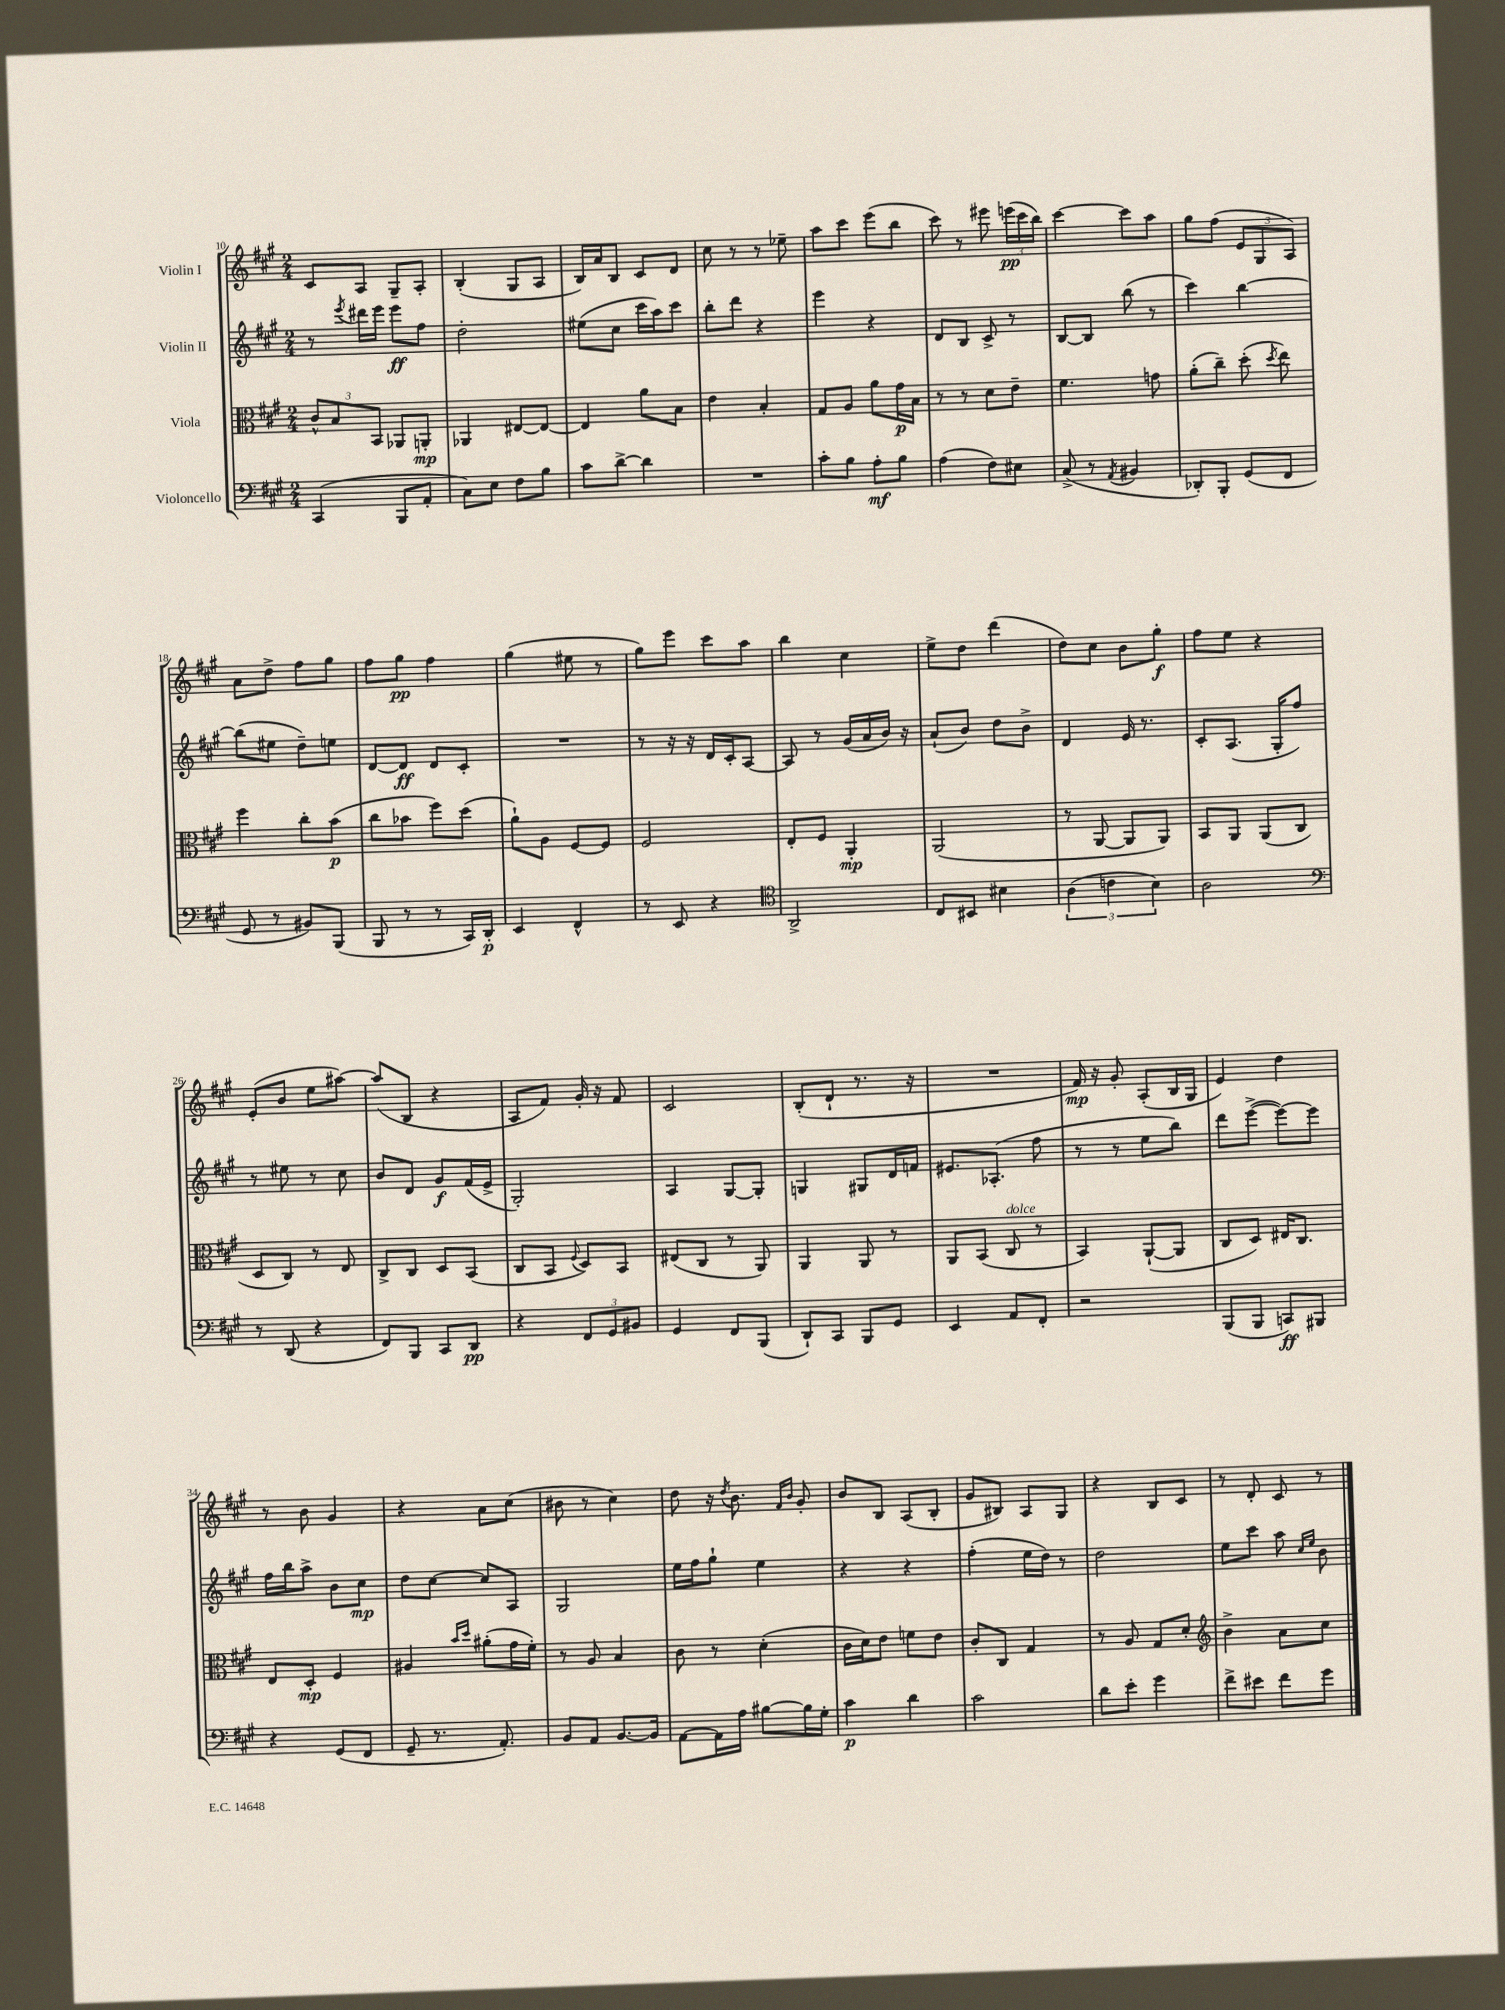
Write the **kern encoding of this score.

**kern	**dynam	**kern	**dynam	**kern	**dynam	**kern	**dynam
*part4	*part4	*part3	*part3	*part2	*part2	*part1	*part1
*staff4	*staff4	*staff3	*staff3	*staff2	*staff2	*staff1	*staff1
*I"Violoncello	*	*I"Viola	*	*I"Violin II	*	*I"Violin I	*
*clefF4	*	*clefC3	*	*clefG2	*	*clefG2	*
*k[f#c#g#]	*	*k[f#c#g#]	*	*k[f#c#g#]	*	*k[f#c#g#]	*
*M2/4	*	*M2/4	*	*M2/4	*	*M2/4	*
=10	=10	=10	=10	=10	=10	=10	=10
(4CC#/	.	12c#^^/L	.	8r	.	8c#/L	.
.	.	12B/	.	.	.	.	.
.	.	.	.	8qeee/	.	.	.
.	.	.	.	16ddd#X\LL	.	8A/J	.
.	.	12BB/J	.	.	.	.	.
.	.	.	.	16eee\JJ	.	.	.
8BBB/L	.	8AA-X/L	.	8eee\L	ff	8G#~/L	.
8AA'/J	.	8AAn'/J	mp	8ff#\J	.	8A'/J	.
=11	=11	=11	=11	=11	=11	=11	=11
8C#\L)	.	4AA-X/	.	2dd'\	.	(4B'/	.
8E\J	.	.	.	.	.	.	.
8F#\L	.	[8E#X/L	.	.	.	8G#/L	.
8B\J	.	8E#/J_	.	.	.	8A/J	.
=12	=12	=12	=12	=12	=12	=12	=12
8c#\L	.	4E#/]	.	(8ee#X\L	.	16B/LL)	.
.	.	.	.	.	.	16a/J	.
[8d^\J	.	.	.	8cc#\J	.	8B/J	.
4d\]	.	8a\L	.	16ccc#\LL	.	8c#/L	.
.	.	.	.	16aa\J)	.	.	.
.	.	8B\J	.	8ccc#\J	.	8d/J	.
=13	=13	=13	=13	=13	=13	=13	=13
2r	.	4e\	.	8bb'\L	.	8cc#\	.
.	.	.	.	8ddd\J	.	8r	.
.	.	4B'/	.	4r	.	8r	.
.	.	.	.	.	.	8ee-X~\	.
=14	=14	=14	=14	=14	=14	=14	=14
8c#'\L	.	8G#/L	.	4eee\	.	8aa\L	.
8B\J	.	8A/J	.	.	.	8ccc#\J	.
8A'\L	mf	8a\L	.	4r	.	(8eee\L	.
8B\J	.	16g#\L	p	.	.	8bb\J	.
.	.	16B\JJ	.	.	.	.	.
=15	=15	=15	=15	=15	=15	=15	=15
(4A\	.	8r	.	8d/L	.	8ccc#\)	.
.	.	8r	.	8B/J	.	8r	.
8F#\L)	.	8d\L	.	8c#^/	.	8eee#X\	.
8E#X\J	.	8e~\J	.	8r	.	(24eeen\LL	pp
.	.	.	.	.	.	24ccc#\	.
.	.	.	.	.	.	24bb\JJ)	.
=16	=16	=16	=16	=16	=16	=16	=16
(8C#^/	.	4.f#\	.	[8B/L	.	[4ccc#\	.
8r	.	.	.	8B/J]	.	.	.
8qAA/	.	.	.	.	.	.	.
4BB#X/	.	.	.	(8bb\	.	8ccc#\L]	.
.	.	8gn\	.	8r	.	8aa\J	.
=17	=17	=17	=17	=17	=17	=17	=17
8DD-X'/L)	.	(8a'\L	.	4ccc#\)	.	8gg#\L	.
8BBB'/J	.	8cc#~\J)	.	.	.	(8ff#\J	.
(8GG#/L	.	(8dd'\	.	[4bb\	.	12e/L	.
.	.	.	.	.	.	12G#/	.
.	.	8qdd/	.	.	.	.	.
8FF#/J	.	8ee\)	.	.	.	.	.
.	.	.	.	.	.	12A/J)	.
!!LO:LB:g=z
=18	=18	=18	=18	=18	=18	=18	=18
8GG#/	.	4ff#\	.	(8bb\L]	.	8a\L	.
8r	.	.	.	8ee#X\J	.	8dd^\J	.
8BB#X/L)	.	8cc#'\L	.	8dd~\L)	.	8ff#\L	.
(8BBB/J	.	(8b\J	p	8een\J	.	8gg#\J	.
=19	=19	=19	=19	=19	=19	=19	=19
8BBB/	.	8cc#\L	.	[8d/L	.	8ff#\L	.
8r	.	8b-X\J	.	8d/J]	ff	8gg#\J	pp
8r	.	8ff#\L)	.	8d/L	.	4ff#\	.
16CC#/LL)	.	(8dd\J	.	8c#'/J	.	.	.
16DD'/JJ	p	.	.	.	.	.	.
=20	=20	=20	=20	=20	=20	=20	=20
4EE/	.	8a`\L)	.	2r	.	(4gg#\	.
.	.	8A\J	.	.	.	.	.
4FF#^^/	.	[8F#/L	.	.	.	8ee#X\	.
.	.	8F#/J]	.	.	.	8r	.
=21	=21	=21	=21	=21	=21	=21	=21
8r	.	2F#/	.	8r	.	8gg#\L)	.
8EE/	.	.	.	16r	.	8eee\J	.
.	.	.	.	16r	.	.	.
4r	.	.	.	16d/LL	.	8ccc#\L	.
.	.	.	.	16c#'/J	.	.	.
.	.	.	.	[8A/J	.	8aa\J	.
=22	=22	=22	=22	=22	=22	=22	=22
*clefC4	*	*	*	*	*	*	*
2AA^/	.	8E'/L	.	8A/]	.	4bb\	.
.	.	8F#/J	.	8r	.	.	.
.	.	4AA'/	mp	(16g#/LL	.	4cc#\	.
.	.	.	.	16a/	.	.	.
.	.	.	.	16b/JJ)	.	.	.
.	.	.	.	16r	.	.	.
=23	=23	=23	=23	=23	=23	=23	=23
8C#/L	.	(2AA/	.	(8a`/L	.	8ee^\L	.
8BB#X/J	.	.	.	8b/J)	.	8dd\J	.
4B#X\	.	.	.	8dd\L	.	(4ddd\	.
.	.	.	.	8b^\J	.	.	.
=24	=24	=24	=24	=24	=24	=24	=24
(6A\	.	8r	.	4d/	.	8dd\L)	.
.	.	[8AA/	.	.	.	8cc#\J	.
6cn\	.	.	.	.	.	.	.
.	.	8AA/L]	.	16e/	.	8b\L	.
.	.	.	.	8.r	.	.	.
6B\)	.	.	.	.	.	.	.
.	.	8AA/J)	.	.	.	8gg#'\J	f
=25	=25	=25	=25	=25	=25	=25	=25
2A\	.	8BB/L	.	8c#'/L	.	8ff#\L	.
.	.	8AA/J	.	(8.A/J	.	8ee\J	.
.	.	(8AA/L	.	.	.	4r	.
.	.	.	.	16G#'/KL	.	.	.
.	.	8C#/J	.	8ff#/J)	.	.	.
!!LO:LB:g=z
=26	=26	=26	=26	=26	=26	=26	=26
*clefF4	*	*	*	*	*	*	*
8r	.	8D/L	.	8r	.	(8e'/L	.
(8DD/	.	8C#/J)	.	8ee#X\	.	8b/J	.
4r	.	8r	.	8r	.	8ee\L	.
.	.	8E/	.	8cc#\	.	[8aa#X\J)	.
=27	=27	=27	=27	=27	=27	=27	=27
8FF#/L)	.	8C#^/L	.	8b/L	.	(8aa#/L]	.
8BBB/J	.	8C#/J	.	8d/J	.	8B/J	.
8CC#/L	.	8D/L	.	8g#/L	f	4r	.
8DD/J	pp	(8BB/J	.	(16f#/L	.	.	.
.	.	.	.	16e^/JJ	.	.	.
=28	=28	=28	=28	=28	=28	=28	=28
4r	.	8C#/L	.	2G#'/)	.	8A/L	.
.	.	8BB/J	.	.	.	8f#/J)	.
.	.	8qqF#/	.	.	.	.	.
12FF#/L	.	8D/L)	.	.	.	16g#'/	.
.	.	.	.	.	.	16r	.
12GG#/	.	.	.	.	.	.	.
.	.	8BB/J	.	.	.	8f#/	.
12BB#X/J	.	.	.	.	.	.	.
=29	=29	=29	=29	=29	=29	=29	=29
4GG#/	.	(8E#X/L	.	4A/	.	2c#/	.
.	.	8C#/J	.	.	.	.	.
8FF#/L	.	8r	.	[8G#/L	.	.	.
(8BBB/J	.	8AA/)	.	8G#'/J]	.	.	.
=30	=30	=30	=30	=30	=30	=30	=30
8DD`/L)	.	4AA/	.	4Gn/	.	(8B'/L	.
8CC#/J	.	.	.	.	.	8d`/J	.
8BBB/L	.	8AA/	.	8G#X/L	.	8.r	.
8GG#/J	.	8r	.	16d/L	.	.	.
.	.	.	.	16fn/JJ	.	16r	.
=31	=31	=31	=31	=31	=31	=31	=31
4EE/	.	8AA/L	.	8.e#X/L	.	2r	.
.	.	(8BB/J	.	.	.	.	.
.	.	.	.	(8.A-X'/J	.	.	.
!	!	!LO:TX:a:i:t=dolce	!	!	!	!	!
8AA/L	.	8C#/	.	.	.	.	.
8FF#'/J	.	8r	.	8ff#\	.	.	.
=32	=32	=32	=32	=32	=32	=32	=32
2r	.	4BB/)	.	8r	.	16f#/)	mp
.	.	.	.	.	.	16r	.
.	.	.	.	8r	.	8g#'/	.
.	.	([8AA`/L	.	8ee\L	.	(8A'/L	.
.	.	8AA/J]	.	8bb\J)	.	16B/L	.
.	.	.	.	.	.	16G#/JJ	.
=33	=33	=33	=33	=33	=33	=33	=33
(8BBB/L	.	8C#/L	.	8ddd\L	.	4e/)	.
8BBB/J	.	8D/J)	.	([8eee^\J	.	.	.
8CCn/L)	ff	16E#X/KL	.	8eee\L_)	.	4dd\	.
.	.	8.C#/J	.	.	.	.	.
8BBB#X/J	.	.	.	8eee\J]	.	.	.
!!LO:LB:g=z
=34	=34	=34	=34	=34	=34	=34	=34
4r	.	8E/L	.	16ff#\LL	.	8r	.
.	.	.	.	16bb\J	.	.	.
.	.	8D'/J	mp	8aa^\J	.	8b\	.
(8GG#/L	.	4F#/	.	8b\L	.	4g#/	.
8FF#/J	.	.	.	8cc#\J	mp	.	.
=35	=35	=35	=35	=35	=35	=35	=35
8GG#~/	.	4A#X/	.	8dd\L	.	4r	.
8.r	.	.	.	[8cc#\J	.	.	.
.	.	16qqb/LL	.	.	.	.	.
.	.	16qqdd/JJ	.	.	.	.	.
.	.	(8a#X'\L	.	8cc#/L]	.	8a\L	.
8.AA'/)	.	.	.	.	.	.	.
.	.	16g#\L	.	8A/J	.	(8cc#\J	.
.	.	16f#'\JJ)	.	.	.	.	.
=36	=36	=36	=36	=36	=36	=36	=36
8BB/L	.	8r	.	2G#/	.	8b#X\	.
8AA/J	.	8A/	.	.	.	8r	.
[8.BB/L	.	4B/	.	.	.	4cc#\)	.
16BB/Jk]	.	.	.	.	.	.	.
=37	=37	=37	=37	=37	=37	=37	=37
[8AA\L	.	8c#\	.	16ee\LL	.	8dd\	.
.	.	.	.	16ff#\J	.	.	.
16AA\L]	.	8r	.	8gg#`\J	.	16r	.
.	.	.	.	.	.	8qdd/	.
16A\JJ	.	.	.	.	.	8.b\	.
[8B#X\L	.	(4d'\	.	4ee\	.	.	.
.	.	.	.	.	.	16qqf#/LL	.
.	.	.	.	.	.	16qqb/JJ	.
16B#\L]	.	.	.	.	.	8g#'/	.
16G#'\JJ	.	.	.	.	.	.	.
=38	=38	=38	=38	=38	=38	=38	=38
4c#\	p	16c#\LL	.	4r	.	8b/L	.
.	.	16d\J)	.	.	.	.	.
.	.	8e\J	.	.	.	8B/J	.
4d\	.	8fn\L	.	4r	.	(8A/L	.
.	.	8e\J	.	.	.	8B'/J	.
=39	=39	=39	=39	=39	=39	=39	=39
2c#\	.	8c#'/L	.	(4ff#'\	.	8g#/L	.
.	.	8C#/J	.	.	.	8B#X/J)	.
.	.	4G#/	.	16ee\LL	.	8A/L	.
.	.	.	.	16dd\JJ)	.	.	.
.	.	.	.	8r	.	8G#/J	.
=40	=40	=40	=40	=40	=40	=40	=40
8d\L	.	8r	.	2dd\	.	4r	.
8e'\J	.	8A/	.	.	.	.	.
4g#\	.	8G#/L	.	.	.	8B/L	.
.	.	8d'/J	.	.	.	8c#/J	.
=41	=41	=41	=41	=41	=41	=41	=41
*	*	*clefG2	*	*	*	*	*
8f#^\L	.	4b^\	.	8ee\L	.	8r	.
8e#X\J	.	.	.	8ccc#\J	.	8d'/	.
8f#\L	.	8a\L	.	8aa\	.	8c#/	.
.	.	.	.	16qqcc#/LL	.	.	.
.	.	.	.	16qqee/JJ	.	.	.
8g#\J	.	8cc#\J	.	8b\	.	8r	.
==	==	==	==	==	==	==	==
*-	*-	*-	*-	*-	*-	*-	*-
